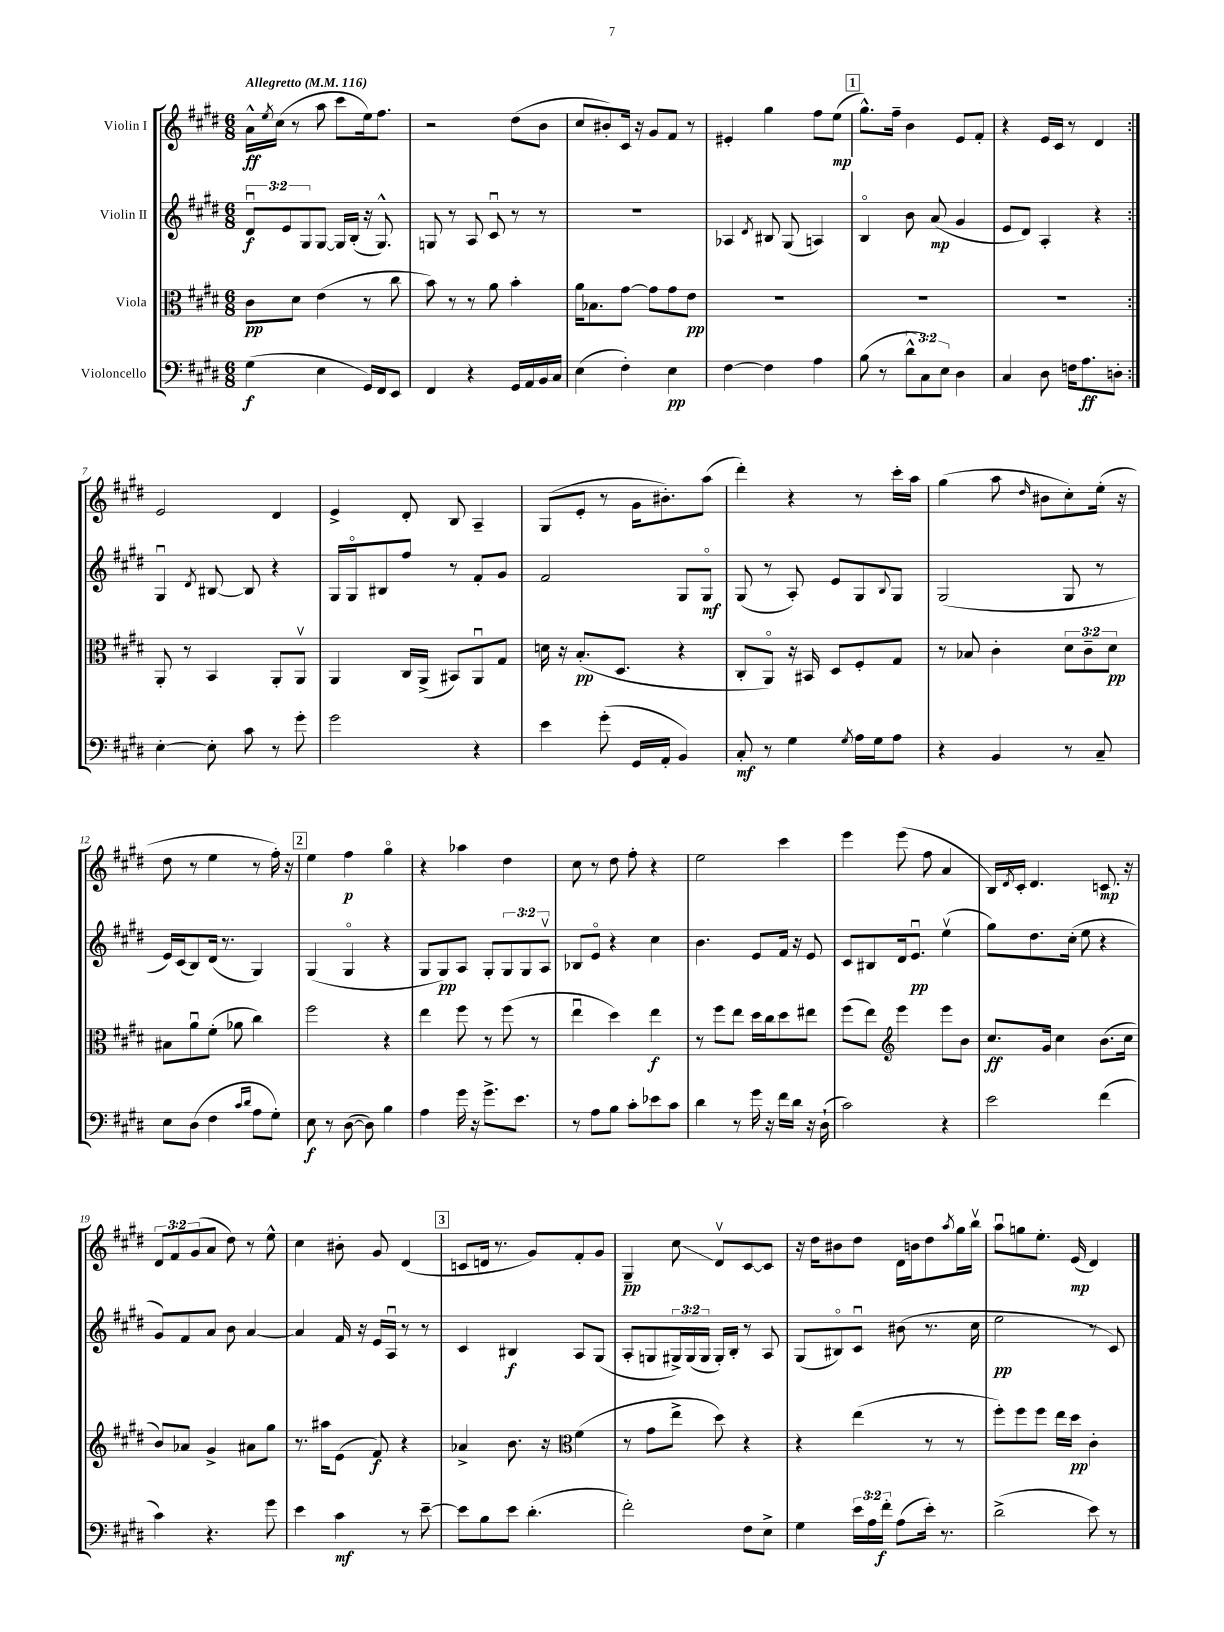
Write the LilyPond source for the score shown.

<<
\new StaffGroup <<
\new Staff = "s0" \with { instrumentName = "Violin I" } {
    \clef treble \key e \major \numericTimeSignature \time 6/8 \override Staff.TupletNumber.text = #tuplet-number::calc-fraction-text \tempo "Allegretto" 4 = 116
    \repeat volta 2 { a'16-^\ff \acciaccatura { e''8 } cis''16( r8 a''8 cis'''8 e''16) fis''8. |
    r2 dis''8( b'8 |
    cis''8 bis'8-.) cis'16 r16 gis'8 fis'8 r8 |
    eis'4-. gis''4 fis''8 e''8\mp( |
    \mark \markup { \box "1" } gis''8.-^) fis''16-- b'4 e'8 fis'8-. |
    r4 e'16 cis'16 r8 dis'4 | }
    e'2 dis'4 |
    e'4-> dis'8-. b8 a4-- |
    gis8( e'8-. r8 gis'16 bis'8.-.) a''8( |
    dis'''4-.) r4 r8 cis'''16-. a''16 |
    gis''4( a''8 \grace { dis''16 } bis'8 cis''8-.) e''16-.( r16 |
    dis''8 r8 e''4 r8 fis''16-.) r16 |
    \mark \markup { \box "2" } e''4 fis''4\p gis''4\flageolet |
    r4 aes''4 dis''4 |
    cis''8 r8 dis''8 fis''8-. r4 |
    e''2 cis'''4 |
    e'''4 e'''8( fis''8 a'4 |
    b16) \acciaccatura { dis'8 } cis'16-. dis'4. c'8.\mp r16 |
    \tuplet 3/2 { dis'8 fis'8 gis'8( } a'8 dis''8) r8 e''8-^ |
    cis''4 bis'8-. gis'8 dis'4( |
    \mark \markup { \box "3" } c'8 d'16 r8. gis'8) fis'8-. gis'8 |
    gis4--\pp cis''8\glissando dis'8\upbow cis'8~ cis'8 |
    r16 dis''16 bis'8 dis''8 dis'16 b'16 dis''8 \acciaccatura { a''8 } gis''16 b''16\upbow |
    a''8\downbow g''8 e''8.-. e'16\mp( dis'4) \bar "|." |
}
\new Staff = "s1" \with { instrumentName = "Violin II" } {
    \clef treble \key e \major \numericTimeSignature \time 6/8 \override Staff.TupletNumber.text = #tuplet-number::calc-fraction-text
    \repeat volta 2 { \tuplet 3/2 { dis'8\downbow\f e'8 gis8 } gis8~ gis16 b16-.( r16 gis8.-^) |
    g8 r8 a8 cis'8\downbow r8 r8 |
    R2. |
    aes4 \acciaccatura { dis'8 } bis8 gis8( a4) |
    \mark \markup { \box "1" } b4\flageolet b'8 a'8\mp( gis'4 |
    e'8 dis'8) a4-. r4 | }
    gis4\downbow \acciaccatura { dis'8 } bis8~ bis8 r4 |
    gis16 gis16\flageolet bis8 fis''8 r8 fis'8-. gis'8 |
    fis'2 gis8 gis8\flageolet\mf |
    gis8( r8 a8-.) e'8 gis8 \appoggiatura { b8 } gis8 |
    gis2( gis8 r8 |
    e'16) cis'16( b8) dis'16( r8. gis4) |
    \mark \markup { \box "2" } gis4( gis4\flageolet r4 |
    gis8 gis8\pp) a8 gis8-. \tuplet 3/2 { gis8 gis8 a8\upbow } |
    bes8 e'8\flageolet r4 cis''4 |
    b'4. e'8 fis'16 r16 e'8 |
    cis'8 bis8 dis'16 e'8.\downbow\pp e''4\upbow( |
    gis''8) dis''8. cis''16-.( e''8 r4 |
    gis'8) fis'8 a'8 b'8 a'4~ |
    a'4 fis'16 r16 e'16 a16\downbow r8 r8 |
    \mark \markup { \box "3" } cis'4 bis4\f a8 gis8( |
    a8-. g8 \tuplet 3/2 { gis16->) gis16( gis16 } gis16-.) b16-. r8 a8 |
    gis8( bis8\flageolet) cis'8\downbow bis'8( r8. cis''16 |
    e''2\pp r8 cis'8) \bar "|." |
}
\new Staff = "s2" \with { instrumentName = "Viola" } {
    \clef alto \key e \major \numericTimeSignature \time 6/8 \override Staff.TupletNumber.text = #tuplet-number::calc-fraction-text
    \repeat volta 2 { cis'8\pp dis'8 e'4( r8 cis''8 |
    b'8) r8 r8 a'8 b'4-. |
    a'16 bes8. gis'8~ gis'8 gis'8 e'8\pp |
    R2. |
    \mark \markup { \box "1" } R2. |
    R2. | }
    a,8-. r8 b,4 a,8-. a,8\upbow |
    a,4 cis16 a,16->( bis,8) a,8\downbow gis8 |
    d'16 r16 b8.-.\pp( dis8. r4 |
    cis8-. a,8\flageolet) r16 bis,16 dis8 fis8-. gis8 |
    r8 bes8 cis'4-. \tuplet 3/2 { dis'8 cis'8-- dis'8\pp } |
    bis8 a'8\downbow fis'8-.( aes'8 cis''4) |
    \mark \markup { \box "2" } fis''2 r4 |
    e''4 fis''8 r8 fis''8( r8 |
    e''4\downbow dis''4) e''4\f |
    r8 fis''8 e''8 dis''16 cis''16 dis''8 eis''8 |
    fis''8( e''8) \clef treble e'''4 e'''8 b'8 |
    cis''8.\ff gis'16 cis''4 b'8.( cis''16 |
    b'8) aes'8 gis'4-> ais'8 gis''8 |
    r8. ais''16 e'8( fis'8\f) r4 |
    \mark \markup { \box "3" } aes'4-> b'8. r16 \clef alto fis'4( |
    r8 gis'8 e''8-> dis''8) r4 |
    r4 e''4( r8 r8 |
    fis''8-.) fis''8 fis''8 e''16 dis''16\pp cis'4-. \bar "|." |
}
\new Staff = "s3" \with { instrumentName = "Violoncello" } {
    \clef bass \key e \major \numericTimeSignature \time 6/8 \override Staff.TupletNumber.text = #tuplet-number::calc-fraction-text
    \repeat volta 2 { gis4\f( e4 gis,16) fis,16 e,8 |
    fis,4 r4 gis,16 a,16 b,16 cis16 |
    e4( fis4-.) e4\pp |
    fis4~ fis4 a4 |
    \mark \markup { \box "1" } b8( r8 \tuplet 3/2 { dis'8-^ cis8) e8 } dis4 |
    cis4 dis8 f16 a8.\ff d8-. | }
    e4~-. e8-. cis'8 r8 gis'8-. |
    gis'2 r4 |
    e'4 gis'8-.( gis,16 a,16-. b,4) |
    cis8-.\mf r8 gis4 \acciaccatura { gis8 } a16 gis16 a8 |
    r4 b,4 r8 cis8-- |
    e8 dis8( fis4 \grace { cis'16 dis'16 } a8 gis8-.) |
    \mark \markup { \box "2" } e8\f r8 dis8~( dis8) b4 |
    a4 gis'16 r16 gis'8.-> e'8. |
    r8 a8 b8 cis'8-. ees'8 cis'8 |
    dis'4 r8 gis'16 r16 fis'16 dis'16 r16 dis16-!( |
    cis'2) r4 |
    e'2 fis'4( |
    cis'4) r4. gis'8 |
    e'4 cis'4\mf r8 e'8~-- |
    \mark \markup { \box "3" } e'8 b8 e'8 dis'4.-.( |
    fis'2-.) fis8 e8-> |
    gis4 \tuplet 3/2 { e'16 a16 fis'16-.\f } a8( e'16-.) r8. |
    dis'2->( e'8) r8 \bar "|." |
}
>>
>>
